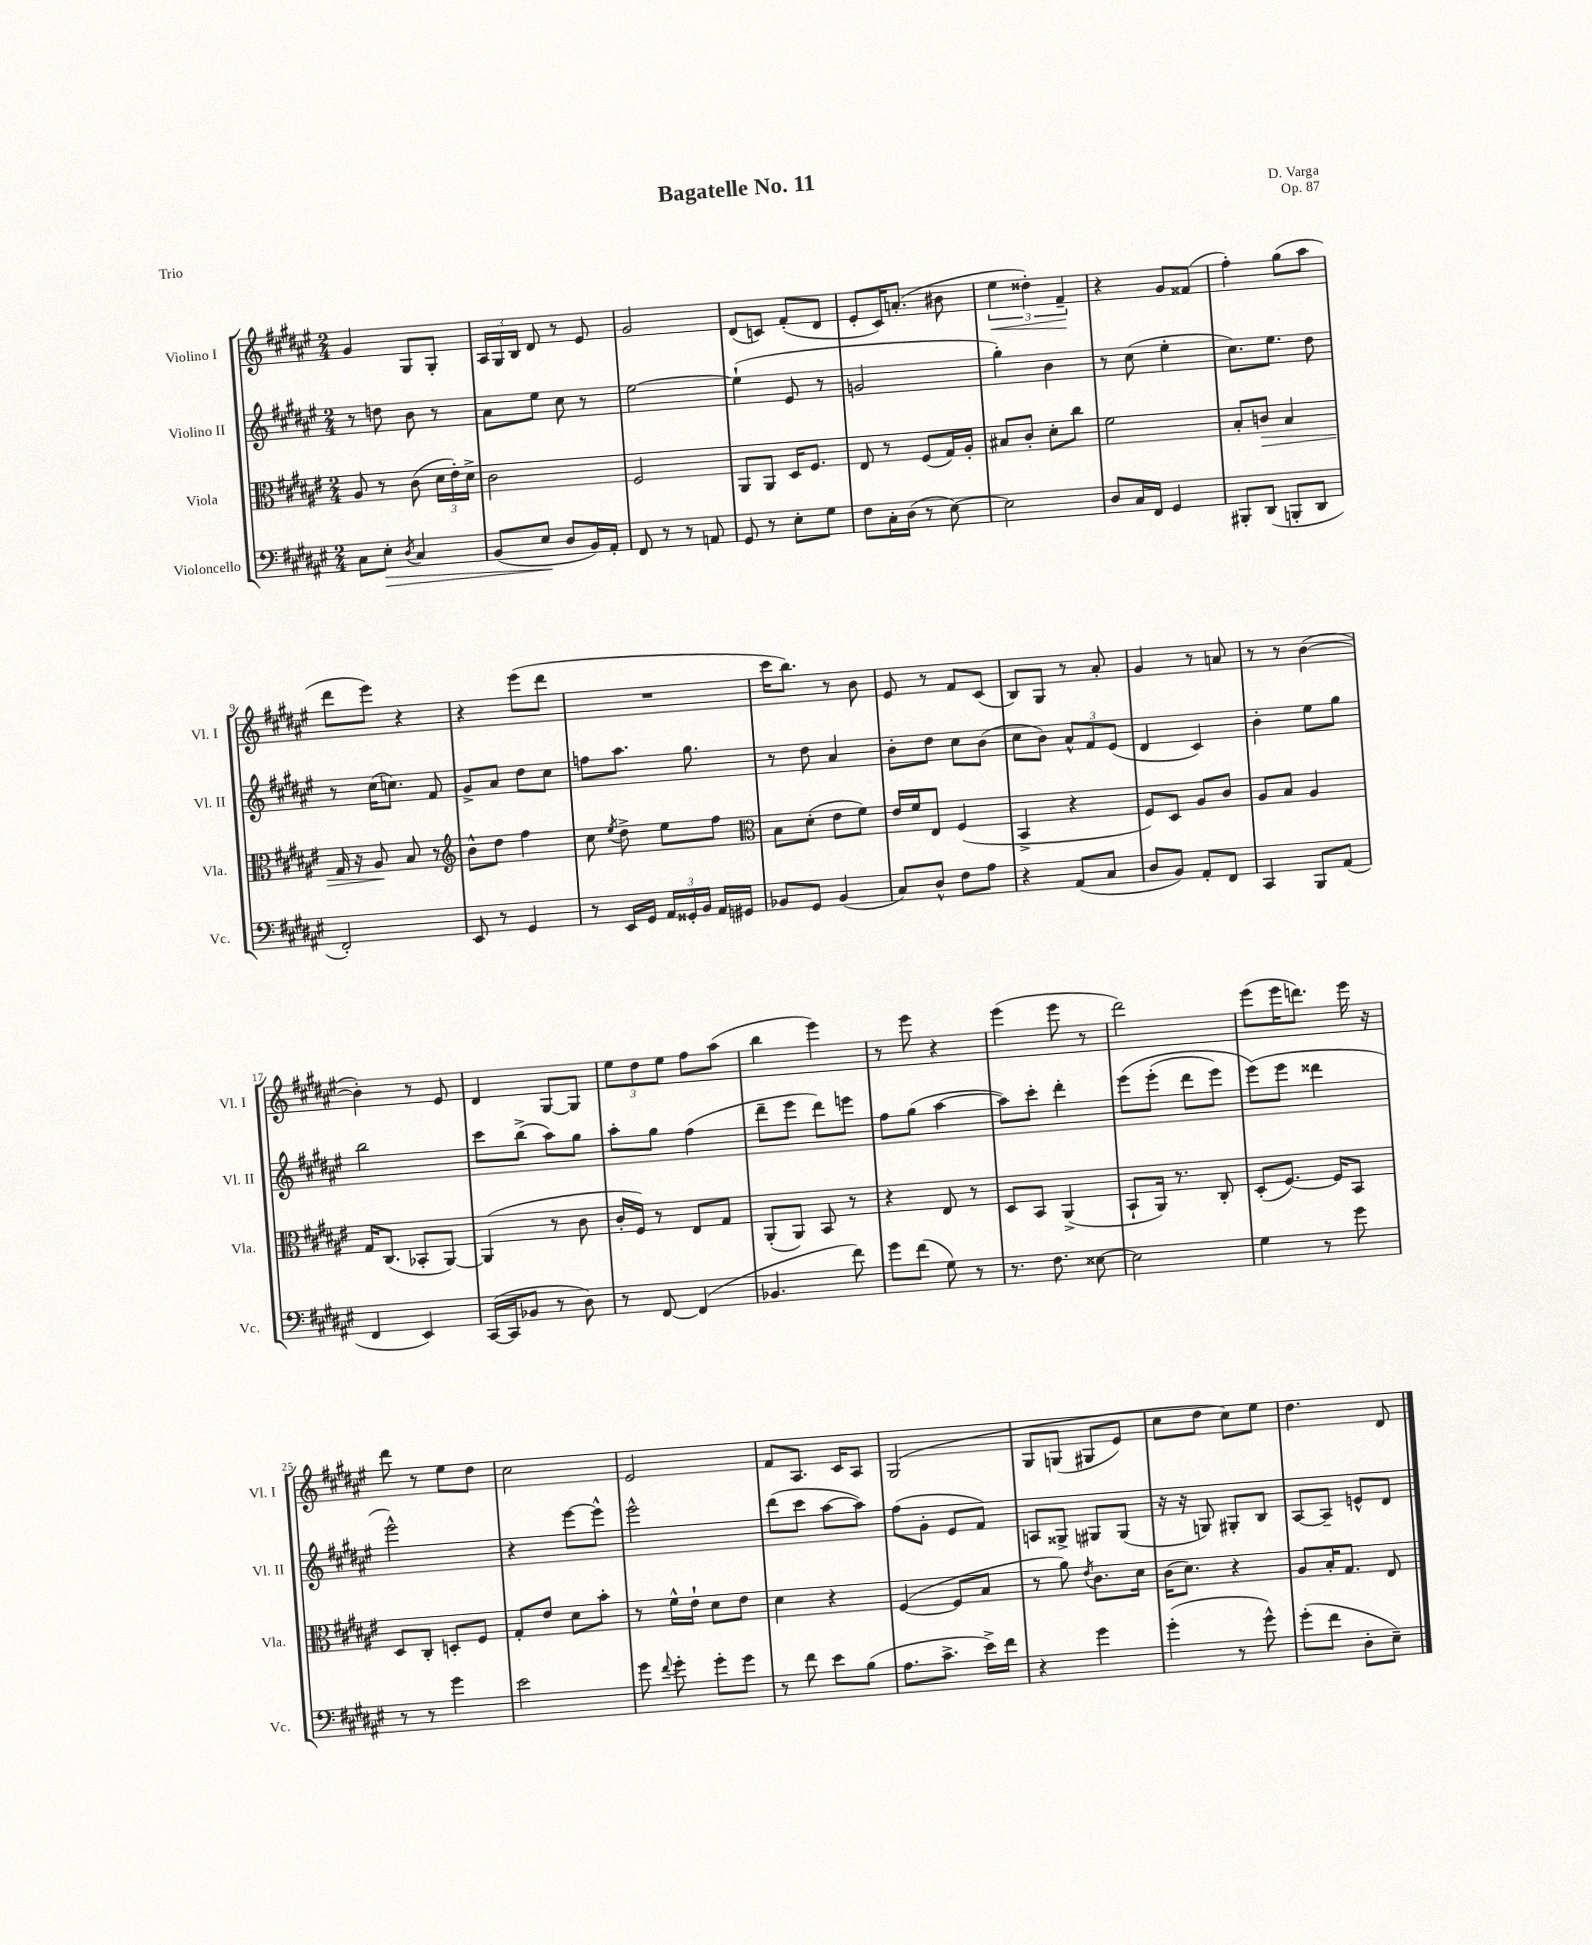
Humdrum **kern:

**kern	**dynam	**kern	**dynam	**kern	**kern	**dynam
*part4	*part4	*part3	*part3	*part2	*part1	*part1
*staff4	*staff4	*staff3	*staff3	*staff2	*staff1	*staff1
*I"Violoncello	*	*I"Viola	*	*I"Violino II	*I"Violino I	*
*I'Vc.	*	*I'Vla.	*	*I'Vl. II	*I'Vl. I	*
*clefF4	*	*clefC3	*	*clefG2	*clefG2	*
*k[f#c#g#d#a#e#]	*	*k[f#c#g#d#a#e#]	*	*k[f#c#g#d#a#e#]	*k[f#c#g#d#a#e#]	*
*M2/4	*	*M2/4	*	*M2/4	*M2/4	*
=1	=1	=1	=1	=1	=1	=1
8C#\L	.	8A#/	.	8r	4g#/	.
!	!LO:HP:b	!	!	!	!	!
8E#'\J	>	8r	.	8ddn\	.	.
8qD#/	.	.	.	.	.	.
4C#/	.	(8c#\	.	8b\	8G#/L	.
.	.	24d#\LL	.	8r	8G#'/J	.
.	.	24e#'\)	.	.	.	.
.	.	24d#^\JJ	.	.	.	.
=2	=2	=2	=2	=2	=2	=2
(8BB/L	.	2c#\	.	8a#\L	24A#/LL	.
.	.	.	.	.	24G#/	.
.	.	.	.	.	24B/JJ	.
8E#/J	.	.	.	8ee#\J	8d#/	.
8D#/L	]	.	.	8cc#\	8r	.
16BB/L)	.	.	.	8r	8e#/	.
16AA#'/JJ	.	.	.	.	.	.
=3	=3	=3	=3	=3	=3	=3
8FF#/	.	2F#/	.	[2ee#\	2g#/	.
8r	.	.	.	.	.	.
8r	.	.	.	.	.	.
8AAn/	.	.	.	.	.	.
=4	=4	=4	=4	=4	=4	=4
8GG#/	.	8AA#/L	.	(4ee#`\]	(8d#/L	.
8r	.	8AA#/J	.	.	8cn/J)	.
8E#'\L	.	16D#/KL	.	8e#/	(8f#'/L	.
.	.	8.F#/J	.	.	.	.
8G#\J	.	.	.	8r	8d#/J	.
=5	=5	=5	=5	=5	=5	=5
8F#\L	.	8E#/	.	2gn/	8e#'/L	.
16C#'\L	.	8r	.	.	16c#/K)	.
(16D#\JJ	.	.	.	.	(8.an'/J	.
8r	.	(8F#/L	.	.	.	.
[8E#\)	.	16G#/L)	.	.	8b#X\	.
.	.	16A#'/JJ	.	.	.	.
=6	=6	=6	=6	=6	=6	=6
!	!	!	!	!	!	!LO:HP:b
2E#\]	.	8B#X/L	.	4gg#'\)	6ee#\	<
.	.	8c#'/J	.	.	.	.
.	.	.	.	.	6dd##X'\)	.
.	.	8d#'\L	.	4b\	.	.
.	.	.	.	.	6f#~/	.
.	.	8cc#\J	.	.	.	.
.	.	.	.	.	.	[
=7	=7	=7	=7	=7	=7	=7
8D#/L	.	2f#\	.	8r	4r	.
16C#/L	.	.	.	(8cc#\	.	.
16FF#/JJ	.	.	.	.	.	.
4GG#/	.	.	.	4ee#'\	8g#/L	.
.	.	.	.	.	(8f##X/J	.
=8	=8	=8	=8	=8	=8	=8
8BBB#X'/L	.	8B'/L	.	8.cc#\L)	4ff#'\)	.
!	!	!	!LO:HP:b	!	!	!
(8DD#/J	.	8cn/J	>	.	.	.
.	.	.	.	8.ee#\J	.	.
8BBBn'/L	.	4B/	.	.	(8gg#\L	.
8DD#/J	.	.	.	8dd#\	8aa#\J	.
!!LO:LB:g=z
=9	=9	=9	=9	=9	=9	=9
2FF#'/)	.	16G#/	.	8r	8ddd#\L	.
.	.	16r	.	.	.	.
.	.	8A#/	.	(16cc#\KL	8eee#\J)	.
.	.	.	.	8.ccn\J)	.	.
.	.	8B/	]	.	4r	.
.	.	8r	.	8f#/	.	.
=10	=10	=10	=10	=10	=10	=10
*	*	*clefG2	*	*	*	*
8EE#/	.	8b^^\L	.	8g#^/L	4r	.
8r	.	8dd#\J	.	8a#/J	.	.
4GG#/	.	4ff#\	.	8dd#\L	(8eee#\L	.
.	.	.	.	8cc#\J	8ddd#\J	.
=11	=11	=11	=11	=11	=11	=11
8r	.	8cc#\	.	8ffn\L	2r	.
.	.	8qee#/	.	.	.	.
16EE#/LL	.	8dd#^\	.	8.aa#\J	.	.
16GG#/JJ	.	.	.	.	.	.
24AA#/LL	.	8ee#\L	.	.	.	.
24GG##X'/	.	.	.	.	.	.
.	.	.	.	8.gg#\	.	.
24BB/JJ	.	.	.	.	.	.
16AA#/LL	.	8ff#\J	.	.	.	.
16GG#X/JJ	.	.	.	.	.	.
=12	=12	=12	=12	=12	=12	=12
*	*	*clefC3	*	*	*	*
8BB-X/L	.	8B\L	.	8r	16ccc#\KL	.
.	.	.	.	.	8.bb\J)	.
8GG#/J	.	(8d#'\J	.	8dd#\	.	.
(4BB-/	.	8e#\L	.	4a#/	8r	.
.	.	8f#\J)	.	.	8b\	.
=13	=13	=13	=13	=13	=13	=13
8C#/L)	.	16e#/LL	.	8b'\L	8e#/	.
.	.	16f#/J	.	.	.	.
8D#^^/J	.	8E#/J	.	8dd#\J	8r	.
8F#\L	.	(4F#/	.	8cc#\L	8f#/L	.
8A#\J	.	.	.	(8b\J	(8c#/J	.
=14	=14	=14	=14	=14	=14	=14
4r	.	4BB^/	.	8cc#\L	8B/L)	.
.	.	.	.	8b\J)	8G#/J	.
(8AA#/L	.	4r	.	12a#^^/L	8r	.
.	.	.	.	12f#/	.	.
8C#/J	.	.	.	.	8a#'/	.
.	.	.	.	(12e#/J	.	.
=15	=15	=15	=15	=15	=15	=15
8D#/L	.	8F#/L)	.	4d#/	4g#/	.
8BB/J)	.	8D#/J	.	.	.	.
8AA#'/L	.	8A#/L	.	4c#/)	8r	.
8FF#/J	.	8c#/J	.	.	8an/	.
=16	=16	=16	=16	=16	=16	=16
4CC#/	.	8A#/L	.	4b'\	8r	.
.	.	8B/J	.	.	8r	.
8BBB/L	.	4A#/	.	8ee#\L	([4b\	.
(8AA#/J	.	.	.	8gg#\J	.	.
!!LO:LB:g=z
=17	=17	=17	=17	=17	=17	=17
4FF#/	.	16G#/KL	.	2bb\	4b'\])	.
.	.	(8.C#/J	.	.	.	.
4EE#/)	.	8BB-X'/L	.	.	8r	.
.	.	[8AA#/J)	.	.	8e#/	.
=18	=18	=18	=18	=18	=18	=18
([16CC#/LL	.	(4AA#/]	.	8ccc#\L	4d#/	.
16CC#/J]	.	.	.	.	.	.
8BB-X/J	.	.	.	(8bb^\J	.	.
8r	.	8r	.	8aa#\L)	[8G#/L	.
8D#\)	.	8c#\	.	8gg#\J	8G#/J]	.
=19	=19	=19	=19	=19	=19	=19
8r	.	16c#'/LL	.	8aa#'\L	12ee#\L	.
.	.	16F#/JJ)	.	.	.	.
.	.	.	.	.	12dd#\	.
[8FF#/	.	8r	.	8gg#\J	.	.
.	.	.	.	.	12ee#\J	.
(4FF#/]	.	8E#/L	.	(4ff#\	8ff#\L	.
.	.	8G#/J	.	.	(8aa#\J	.
=20	=20	=20	=20	=20	=20	=20
4.BB-X/	.	(8AA#'/L	.	8ddd#~\L	4bb\	.
.	.	8AA#/J)	.	8eee#\J	.	.
.	.	8BB/	.	8ddd#\L)	4eee#\)	.
8f#\)	.	8r	.	8eeen\J	.	.
=21	=21	=21	=21	=21	=21	=21
8g#\L	.	4r	.	8ff#\L	8r	.
(8f#\J	.	.	.	(8gg#\J	8eee#\	.
8G#\)	.	8E#/	.	[4aa#\	4r	.
8r	.	8r	.	.	.	.
=22	=22	=22	=22	=22	=22	=22
8.r	.	8D#/L	.	8aa#\L])	(4eee#\	.
.	.	8BB/J	.	8ccc#'\J	.	.
8.F#\	.	.	.	.	.	.
.	.	(4AA#^/	.	4ddd#'\	8eee#\	.
[8E##X\	.	.	.	.	8r	.
=23	=23	=23	=23	=23	=23	=23
2E##\]	.	8BB`/L	.	(8eee#\L	2ddd#\)	.
.	.	16AA#/Jk)	.	(8eee#'\J	.	.
.	.	8.r	.	.	.	.
.	.	.	.	8ddd#\L	.	.
.	.	8C#'/	.	8eee#\J)	.	.
=24	=24	=24	=24	=24	=24	=24
4G#\	.	(8D#'/L	.	(8eee#\L)	(8eee#\L	.
.	.	[8.F#/J)	.	8eee#\J	16eee#\K	.
.	.	.	.	.	8.dddn\J)	.
8r	.	.	.	4ddd##X\	.	.
.	.	16F#/KL]	.	.	.	.
8g#\	.	8BB/J	.	.	16eee#\	.
.	.	.	.	.	16r	.
!!LO:LB:g=z
=25	=25	=25	=25	=25	=25	=25
8r	.	8D#/L	.	2eee#^^\)	8ddd#\	.
8r	.	8C#'/J	.	.	8r	.
4g#\	.	8Dn'/L	.	.	8ee#\L	.
.	.	8F#/J	.	.	8dd#\J	.
=26	=26	=26	=26	=26	=26	=26
2e#\	.	8G#'/L	.	4r	2cc#\	.
.	.	8e#/J	.	.	.	.
.	.	8d#\L	.	[8eee#\L	.	.
.	.	8b'\J	.	8eee#^^\J]	.	.
=27	=27	=27	=27	=27	=27	=27
8g#\	.	8r	.	2eee#^^\	2e#/	.
8qqf#/	.	.	.	.	.	.
8g#'\	.	16f#^^\LL	.	.	.	.
.	.	16e#`\JJ	.	.	.	.
8g#'\L	.	8d#\L	.	.	.	.
8g#\J	.	8e#\J	.	.	.	.
=28	=28	=28	=28	=28	=28	=28
8r	.	4d#\	.	(8ddd#\L	8f#/L	.
8f#\	.	.	.	8ccc#\J	8.A#/J	.
8e#\L	.	4r	.	[8aa#\L	.	.
.	.	.	.	.	16c#/KL	.
(8B\J	.	.	.	8aa#\J])	8A#/J	.
=29	=29	=29	=29	=29	=29	=29
8.A#\L	.	([4F#/	.	(8ff#\L	(2G#/	.
.	.	.	.	8g#'\J	.	.
8.c#^\J	.	.	.	.	.	.
.	.	8F#/L]	.	8e#/L	.	.
16e#^\LL)	.	8B/J	.	8f#/J)	.	.
16f#\JJ	.	.	.	.	.	.
=30	=30	=30	=30	=30	=30	=30
4r	.	8r	.	8An/L	8G#/L	.
.	.	8a#\)	.	8G##X^/J	(8Gn/J	.
.	.	8qe#/	.	.	.	.
4g#\	.	8.c#\L	.	8G#X/L	8G#X/L	.
.	.	.	.	(8G#/J	8e#/J)	.
.	.	16d#\Jk	.	.	.	.
=31	=31	=31	=31	=31	=31	=31
(4g#'\	.	(16c#\KL	.	16r	8cc#\L	.
.	.	8.d#\J)	.	16r	.	.
.	.	.	.	8Gn/)	8dd#\J	.
8r	.	4r	.	8G#X'/L	8cc#\L)	.
8g#^^\)	.	.	.	8B/J	8ee#\J	.
=32	=32	=32	=32	=32	=32	=32
(8g#'\L	.	8A#/L	.	[8A#/L	4.dd#\	.
8f#\J	.	16B'/K	.	8A#~/J]	.	.
.	.	8.G#/J	.	.	.	.
8D#'\L	.	.	.	8en^^/L	.	.
8E#~\J)	.	8E#/	.	8d#/J	8d#/	.
==	==	==	==	==	==	==
*-	*-	*-	*-	*-	*-	*-
